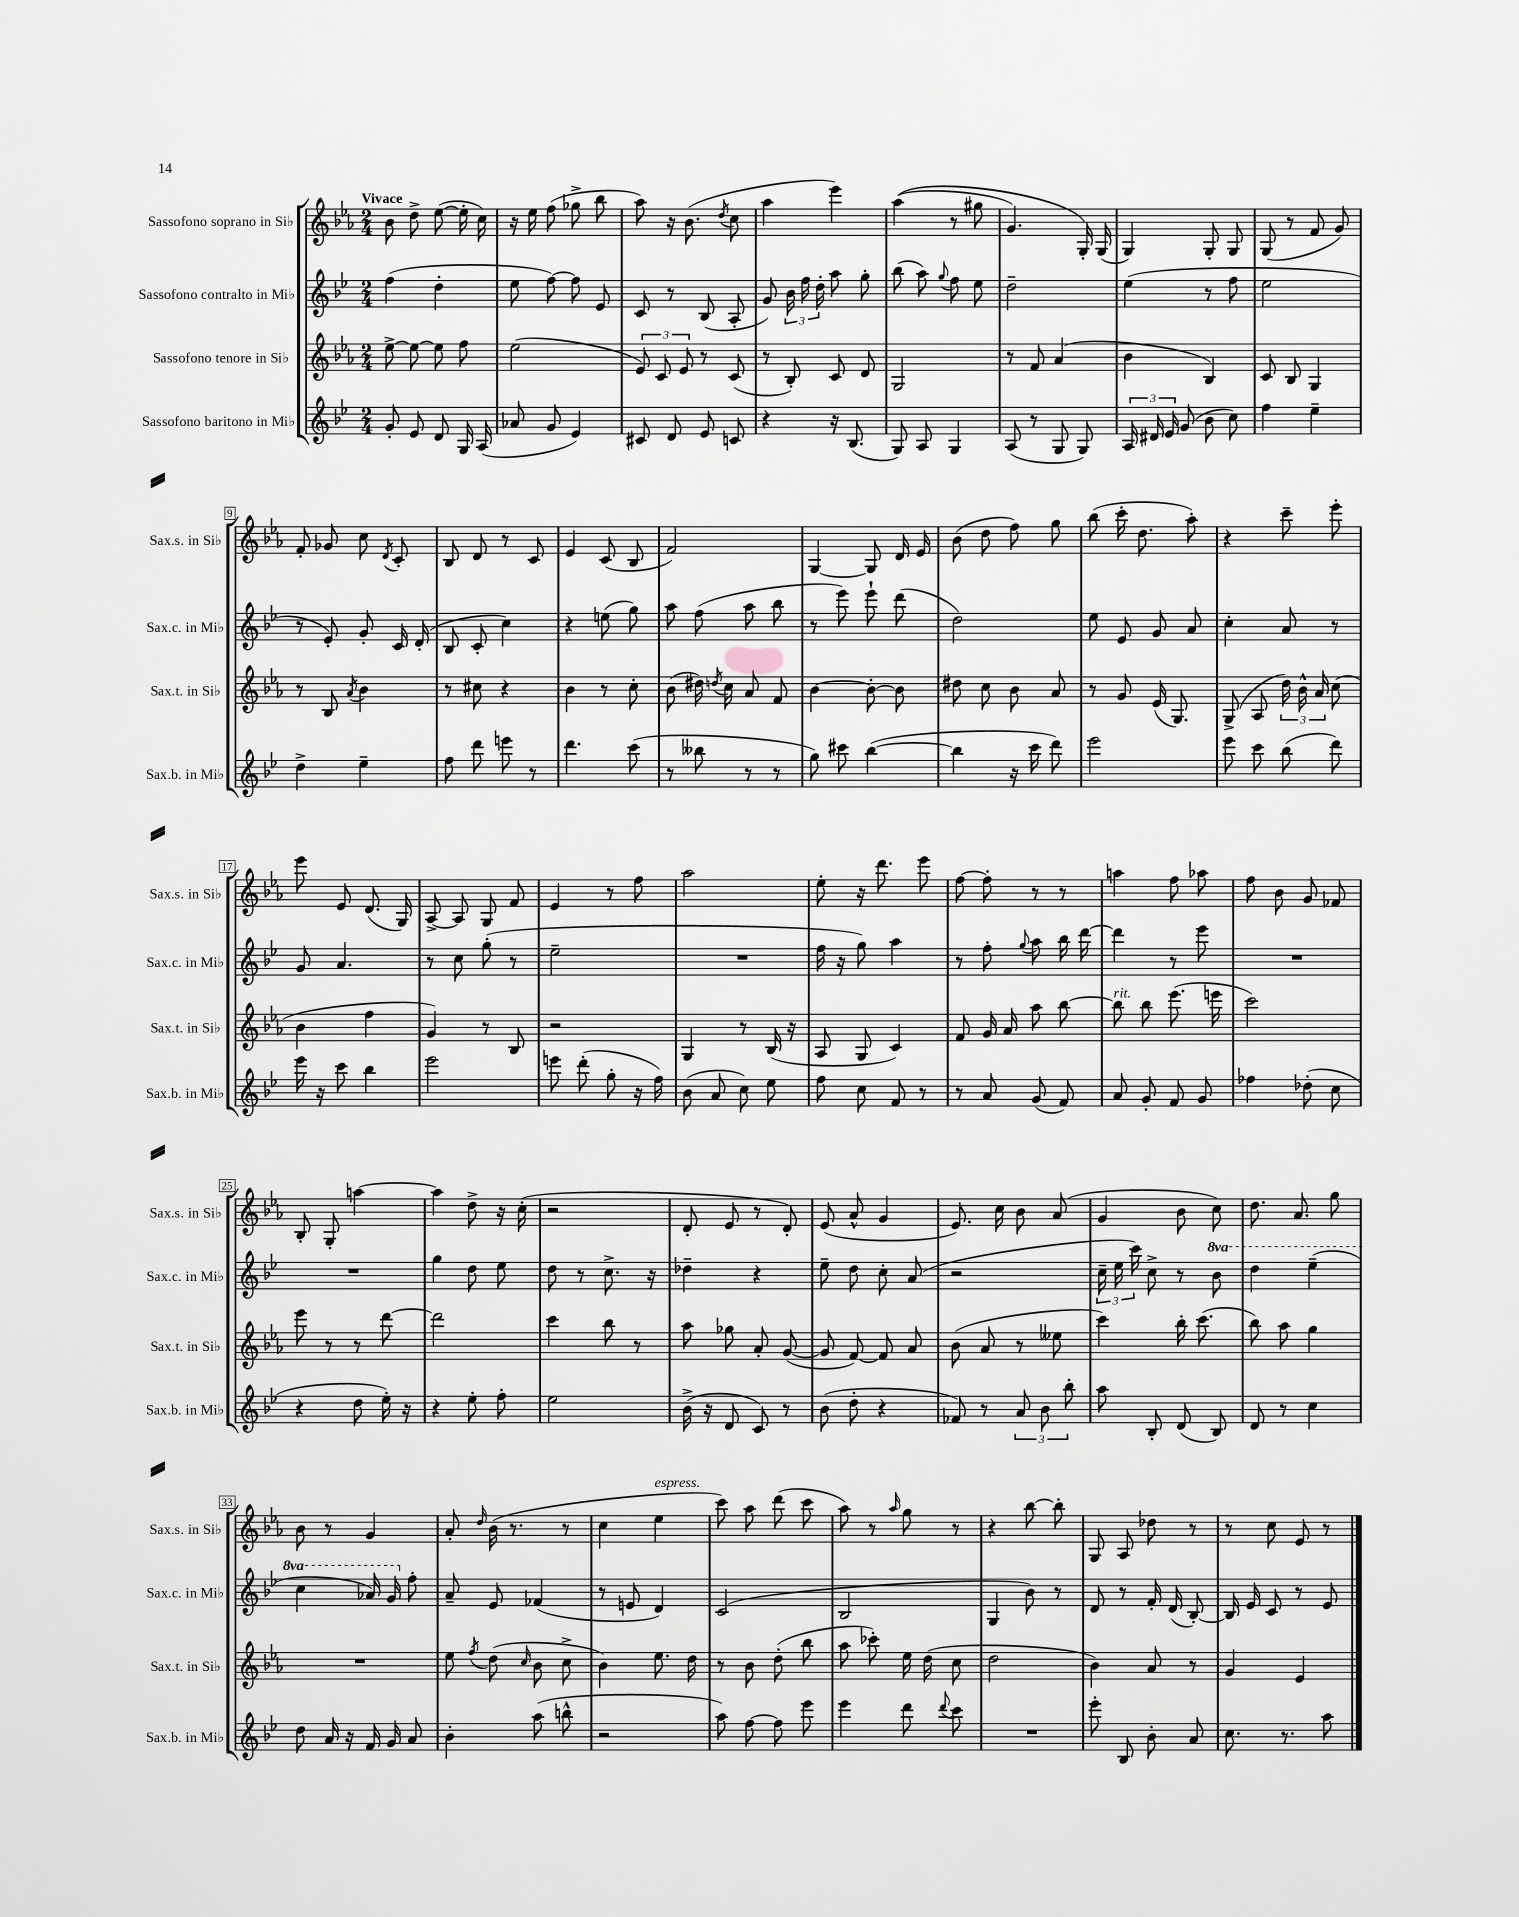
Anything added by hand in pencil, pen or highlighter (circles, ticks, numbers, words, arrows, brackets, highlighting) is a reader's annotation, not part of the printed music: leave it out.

**kern	**kern	**kern	**kern
*part4	*part3	*part2	*part1
*staff4	*staff3	*staff2	*staff1
*I"Sassofono baritono in Mi♭	*I"Sassofono tenore in Si♭	*I"Sassofono contralto in Mi♭	*I"Sassofono soprano in Si♭
*I'Sax.b. in Mi♭	*I'Sax.t. in Si♭	*I'Sax.c. in Mi♭	*I'Sax.s. in Si♭
*clefG2	*clefG2	*clefG2	*clefG2
*k[b-e-]	*k[b-e-a-]	*k[b-e-]	*k[b-e-a-]
*M2/4	*M2/4	*M2/4	*M2/4
=1	=1	=1	=1
!	!	!	!LO:TX:a:B:t=Vivace
8g'/	[8ee-^\	(4ff\	8b-\
8e-/	8ee-\_	.	8dd^\
8d/	8ee-\]	4dd'\	([8ee-\
16G/	8ff\	.	16ee-'\]
(16A/	.	.	16cc\)
=2	=2	=2	=2
8a-X/	(2ee-\	8ee-\	16r
.	.	.	16ee-\
8g/	.	[8ff\)	(8ff\
4e-/)	.	8ff\]	8gg-X^\
.	.	8e-/	8bb-\
=3	=3	=3	=3
8c#X/	12e-/)	8c/	8aa-\)
.	12c/	.	.
8d/	.	8r	16r
.	12e-/	.	.
.	.	.	(8.b-\
8e-/	8r	(8B-/	.
.	.	.	8qdd/
8cn/	(8c/	8A'/	8cc\
=4	=4	=4	=4
4r	8r	8g/)	4aa-\
.	8B-'/)	24b-\	.
.	.	24ff\	.
.	.	24dd'\	.
16r	8c/	8aa\	4eee-\)
(8.B-/	.	.	.
.	8d/	8gg'\	.
=5	=5	=5	=5
8G/)	2G/	(8bb-\	((4aa-\
8A/	.	8aa\)	.
.	.	8qqgg/	.
4G/	.	8ff\	8r
.	.	8ee-\	8gg#X\
=6	=6	=6	=6
(8A/	8r	2dd~\	4.g/)
8r	8f/	.	.
8G/	(4a-/	.	.
8G/)	.	.	16G'/)
.	.	.	(16G/
=7	=7	=7	=7
24A/	4b-\	(4ee-\	4G/)
24d#X/	.	.	.
24e-/	.	.	.
(8g/	.	.	.
8b-\	4B-/)	8r	8G'/
8cc\)	.	8ff\	8G/
=8	=8	=8	=8
4ff\	8c/	2ee-\	(8G/
.	8B-/	.	8r
4ee-~\	4G/	.	8f/
.	.	.	8g/)
!!LO:LB:g=z
=9	=9	=9	=9
4dd^\	8r	8r	8f'/
.	8B-/	8e-'/)	8g-X/
.	8qa-/	.	.
4ee-~\	4b-\	8g'/	8cc\
.	.	.	8qd/
.	.	16c/	8c'/
.	.	(16d'/	.
=10	=10	=10	=10
8ff\	8r	8B-/	8B-/
8ddd\	8cc#X\	8c'/	8d/
8eeen\	4r	4cc\)	8r
8r	.	.	8c/
=11	=11	=11	=11
4.ddd\	4b-\	4r	4e-/
.	8r	(8een\	(8c/
(8ccc\	8cc'\	8gg\)	8B-/
=12	=12	=12	=12
8r	(8b-\	8aa\	2f/)
8bb--X\	16dd#X\)	(8ff\	.
.	8qddn/	.	.
.	16cc\	.	.
8r	8a-/	8aa\	.
8r	8f/	8bb-\	.
=13	=13	=13	=13
8gg\)	[4b-\	8r	[4G/
8ccc#X\	.	8eee-\)	.
([4bb-\	8b-'\_	8eee-`\	8G/]
.	8b-\]	(8ddd\	16d/
.	.	.	16e-/
=14	=14	=14	=14
4bb-\]	8dd#X\	2dd\)	(8b-\
.	8cc\	.	8dd\
16r	8b-\	.	8ff\)
16ccc\	.	.	.
8ddd\)	8a-/	.	8gg\
=15	=15	=15	=15
2eee-\	8r	8ee-\	(8bb-\
.	8g/	8e-/	16ccc'\
.	.	.	8.dd\
.	(16e-/	8g/	.
.	8.G/)	.	.
.	.	8a/	8aa-'\)
=16	=16	=16	=16
8eee-\	(8G^/	4cc'\	4r
8ccc\	8A-/	.	.
(8bb-\	24dd\)	8a/	8ccc~\
.	24b-^^\	.	.
.	24a-/	.	.
8ddd\)	(8cc\	8r	8eee-'\
!!LO:LB:g=z
=17	=17	=17	=17
16eee-\	4b-\	8g/	8eee-\
16r	.	.	.
8ccc\	.	4.a/	8e-/
4bb-\	4ff\	.	(8.d/
.	.	.	16G/)
=18	=18	=18	=18
2eee-\	4g/)	8r	[8A-^/
.	.	8cc\	8A-/]
.	8r	(8gg'\	8G/
.	8B-/	8r	8f/
=19	=19	=19	=19
8eeen\	2r	2ee-~\	4e-/
(8ddd'\	.	.	.
8gg'\	.	.	8r
16r	.	.	8ff\
16ff\)	.	.	.
=20	=20	=20	=20
(8b-\	4G/	2r	2aa-\
8a/	.	.	.
8cc\)	8r	.	.
8ee-\	(16B-/	.	.
.	16r	.	.
=21	=21	=21	=21
8ff\	8A-/	16ff\	8ee-'\
.	.	16r	.
8cc\	8G/	8gg\)	16r
.	.	.	8.ddd\
8f/	4c/)	4aa\	.
8r	.	.	8eee-\
=22	=22	=22	=22
8r	8f/	8r	[8ff\
8a/	16g/	8ff'\	8ff'\]
.	16a-/	.	.
.	.	8qqgg/	.
(8g/	8aa-\	8aa\	8r
8f/)	[8bb-\	16bb-\	8r
.	.	[16ddd\	.
=23	=23	=23	=23
!	!LO:TX:a:i:t=rit.	!	!
8a/	8bb-\]	4ddd\]	4aan\
8g'/	8bb-\	.	.
8f/	(8.eee-\	8r	8ff\
8g/	.	8eee-\	8aa-X\
.	16eeen\	.	.
=24	=24	=24	=24
4ff-X\	2ccc\)	2r	8ff\
.	.	.	8b-\
(8dd-X'\	.	.	8g/
8cc\	.	.	8f-X/
!!LO:LB:g=z
=25	=25	=25	=25
4r	8eee-\	2r	8B-'/
.	8r	.	8G'/
8dd\	8r	.	[4aan\
16ee-'\)	[8ddd\	.	.
16r	.	.	.
=26	=26	=26	=26
4r	2ddd\]	4gg\	4aa\]
8ee-'\	.	8dd\	8dd^\
8ff'\	.	8ee-\	16r
.	.	.	(16cc'\
=27	=27	=27	=27
2ee-\	4ccc\	8dd\	2r
.	.	8r	.
.	8bb-\	8.cc^\	.
.	8r	.	.
.	.	16r	.
=28	=28	=28	=28
(16b-^\	8aa-\	4dd-X~\	8d'/
16r	.	.	.
8d/	8gg-X\	.	8e-/
8c/)	8a-'/	4r	8r
8r	([8g/	.	8d'/)
=29	=29	=29	=29
(8b-\	8g/]	8ee-~\	(8e-/
8dd'\	[8f/)	8dd\	8a-^^/
4r	8f/]	8cc'\	4g/
.	8a-/	(8a/	.
=30	=30	=30	=30
8f-X/)	(8b-\	2r	8.e-/)
8r	8a-/	.	.
.	.	.	16cc\
12a/	8r	.	8b-\
12b-\	.	.	.
.	8ee--X\	.	(8a-/
12bb-'\	.	.	.
=31	=31	=31	=31
8aa\	4ccc\)	24cc~\	4g/
.	.	24ee-\	.
.	.	24ccc\)	.
8B-'/	.	8cc^\	.
(8d/	16bb-'\	8r	8b-\
.	(8.ccc\	.	.
*	*	*8va	*
8B-/)	.	8bb-\	8cc\)
=32	=32	=32	=32
8d/	8bb-\)	4ddd\	8.dd\
8r	8aa-\	.	.
.	.	.	8.a-/
4cc\	4gg\	(4eee-~\	.
.	.	.	8gg\
!!LO:LB:g=z
=33	=33	=33	=33
8dd\	2r	4ccc\	8b-\
16a/	.	.	8r
16r	.	.	.
16f/	.	16aa-X/)	4g/
16g/	.	16gg/	.
*	*	*X8va	*
8a/	.	8ff'\	.
=34	=34	=34	=34
4b-'\	8ee-\	8a~/	8a-'/
.	8qff/	.	16qqdd/
.	(8dd\	8e-/	(16b-\
.	.	.	8.r
.	16qqcc/	.	.
(8aa\	8b-\	(4f-X/	.
8bbn^^\	8cc^\	.	8r
=35	=35	=35	=35
2r	4b-\)	8r	4cc\
.	.	8en/	.
!	!	!	!LO:TX:a:i:t=espress.
.	8.ee-\	4d/)	4ee-\
.	16dd\	.	.
=36	=36	=36	=36
8aa\)	8r	(2c/	8ccc\)
[8ff\	8b-\	.	8aa-\
8ff\]	(8dd'\	.	(8ddd\
8eee-\	8bb-\	.	8ccc\
=37	=37	=37	=37
4eee-\	8aa-\	2B-/	8aa-\)
.	8ccc-X'\)	.	8r
.	.	.	16qqaa-/
8ddd\	16ee-\	.	8gg\
.	(16dd\	.	.
8qqddd/	.	.	.
8ccc\	8cc\	.	8r
=38	=38	=38	=38
2r	2dd\	4G/	4r
.	.	8b-\)	[8bb-\
.	.	8r	8bb-'\]
=39	=39	=39	=39
8eee-'\	4b-\)	8d/	8G/
8B-/	.	8r	8A-/
8b-'\	8a-/	16f'/	8dd-X\
.	.	(16d/	.
8a/	8r	[8B-'/)	8r
=40	=40	=40	=40
8.cc\	4g/	16B-/]	8r
.	.	16e-/	.
.	.	8c/	8cc\
8.r	.	.	.
.	4e-/	8r	8e-/
8aa\	.	8e-/	8r
==	==	==	==
*-	*-	*-	*-
